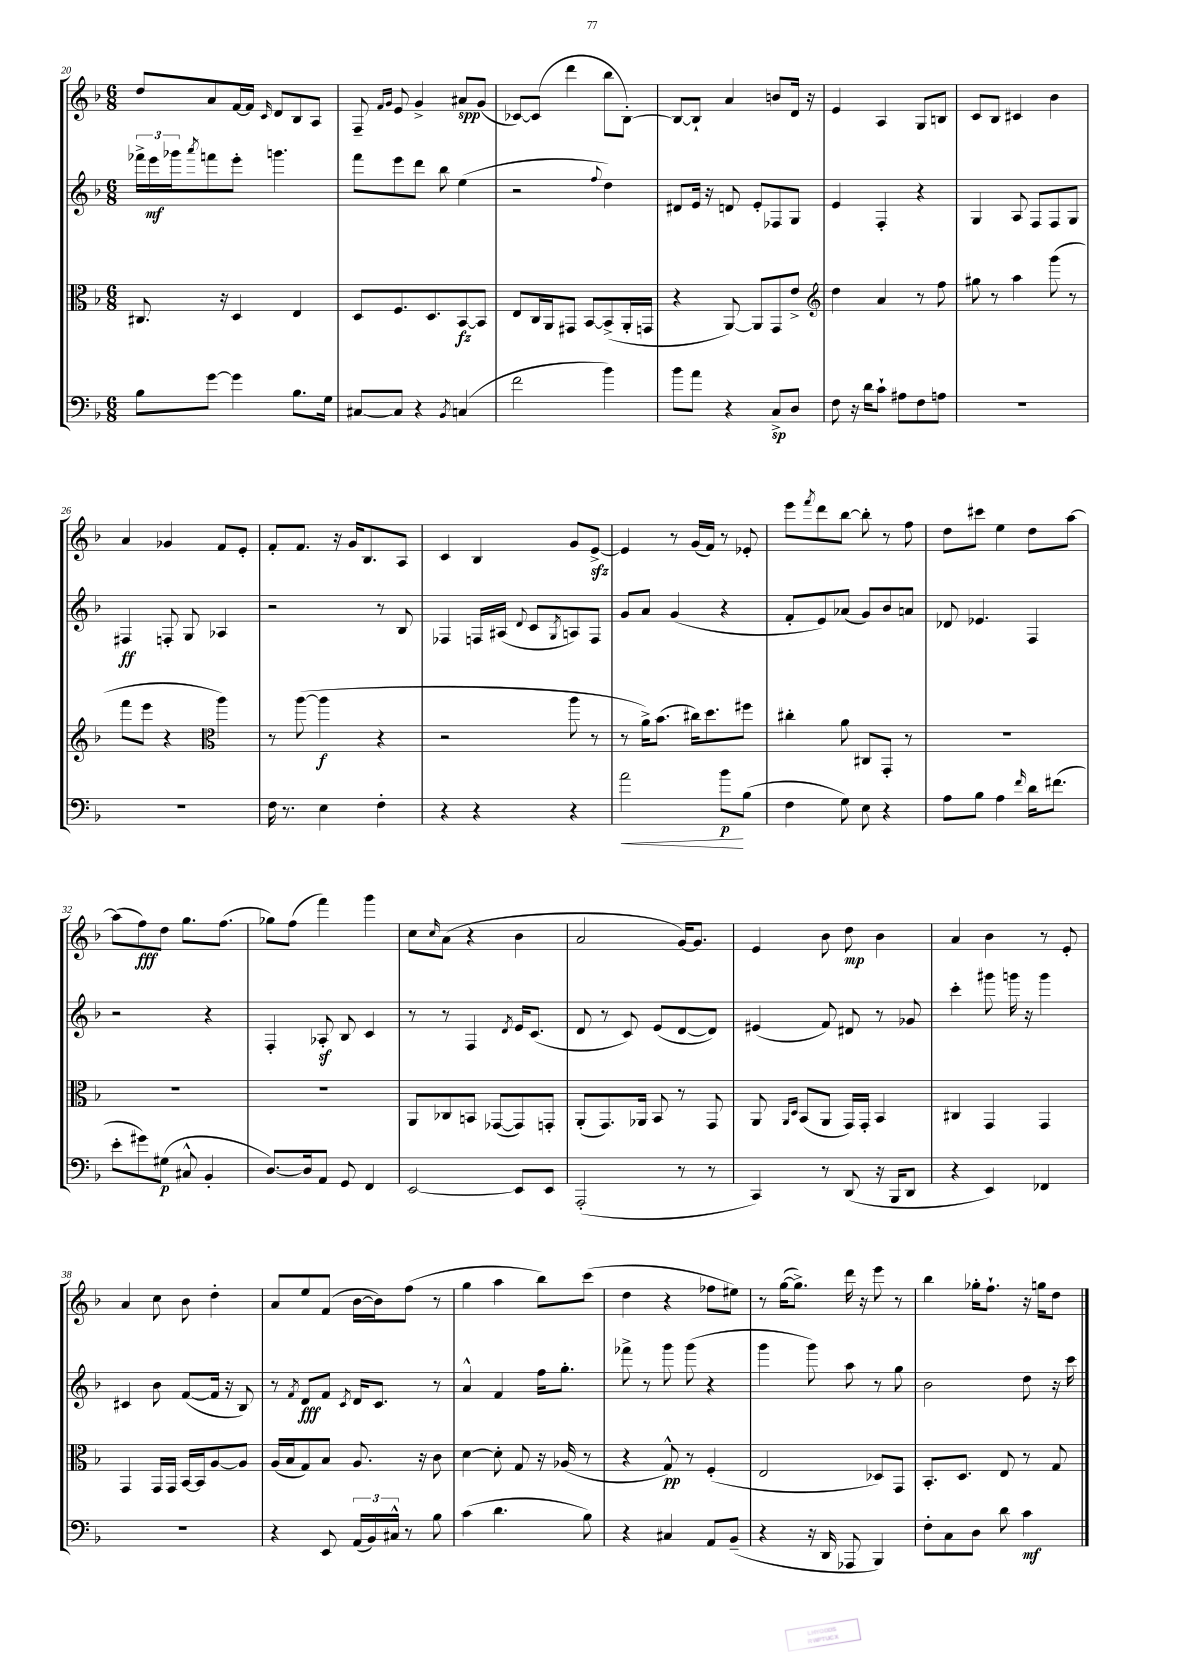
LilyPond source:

<<
\new StaffGroup <<
\new Staff = "s0" {
    \clef treble \key f \major \numericTimeSignature \time 6/8
    d''8 a'8 f'16~ f'16 \grace { c'16 } d'8 bes8 a8 |
    f8-- \grace { f'16 g'16 } e'8 g'4-> ais'8\spp g'8( |
    ces'8~) ces'8( d'''4 bes''8 bes8~-.) |
    bes8~ bes8-! a'4 b'8 d'16 r16 |
    e'4 a4 g8 b8 |
    c'8 bes8 cis'4 bes'4 |
    a'4 ges'4 f'8 e'8-. |
    f'8-. f'8. r16 g'16 bes8. a8 |
    c'4 bes4 g'8 e'8~->\sfz |
    e'4 r8 g'16( f'16) r8 ees'8-. |
    e'''8 \acciaccatura { f'''8 } d'''8 bes''8~ bes''8-. r8 f''8 |
    d''8 cis'''8 e''4 d''8 a''8~ |
    a''8( f''8\fff) d''8 g''8. f''8.( |
    ges''8) f''8( f'''4) g'''4 |
    c''8 \grace { c''16 } a'8( r4 bes'4 |
    a'2 g'16~) g'8. |
    e'4 bes'8 d''8\mp bes'4 |
    a'4 bes'4 r8 e'8-. |
    a'4 c''8 bes'8 d''4-. |
    a'8 e''8 f'8( bes'16~ bes'16) f''8( r8 |
    g''4 a''4 bes''8) c'''8( |
    d''4 r4 fes''8 eis''8) |
    r8 g''16~( g''8.->) d'''16 r16 e'''8 r8 |
    bes''4 ges''16-. f''8.-! r16 g''16 d''8 \bar "|." |
}
\new Staff = "s1" {
    \clef treble \key f \major \numericTimeSignature \time 6/8
    \tuplet 3/2 { fes'''16-> e'''16\mf ges'''16 } \acciaccatura { a'''8 } f'''8 e'''8-. g'''4. |
    f'''8 e'''8 d'''8 bes''8 e''4( |
    r2 \appoggiatura { f''8 } d''4) |
    dis'8 e'16 r16 d'8 e'8-. fes8 g8 |
    e'4 f4-. r4 |
    g4 a8 f8 f8 g8 |
    fis4\ff f8-. g8 aes4 |
    r2 r8 bes8 |
    fes4 f16 ais16( \appoggiatura { d'8 } c'8 \acciaccatura { g8 } a8) f8 |
    g'8 a'8 g'4( r4 |
    f'8-. e'8) aes'8( g'8) bes'8 a'8 |
    des'8 ees'4. f4 |
    r2 r4 |
    f4-. aes8-.\sf bes8 c'4 |
    r8 r8 f4 \acciaccatura { d'8 } e'16 c'8.( |
    d'8 r8 c'8) e'8( d'8~ d'8) |
    eis'4( f'8) dis'8 r8 ges'8 |
    c'''4-. gis'''8 g'''16 r16 g'''4 |
    cis'4 bes'8 f'8~( f'16 r16 bes8) |
    r8 \acciaccatura { f'8 } d'8\fff f'8 \acciaccatura { c'8 } d'16 c'8. r8 |
    a'4-^ f'4 f''16 g''8.-. |
    fes'''8-> r8 g'''8 g'''8( r4 |
    g'''4 g'''8) a''8 r8 g''8 |
    bes'2 d''8 r16 c'''16 \bar "|." |
}
\new Staff = "s2" {
    \clef alto \key f \major \numericTimeSignature \time 6/8
    cis8. r16 d4 e4 |
    d8 f8. d8. bes,8~\fz bes,8 |
    e8 c16 a,16 gis,8 bes,8~ bes,8->( a,16-. g,16 |
    r4 a,8~) a,8 g,8 e'8-> |
    \clef treble d''4 a'4 r8 f''8 |
    gis''8 r8 a''4 g'''8( r8 |
    f'''8 e'''8 r4 \clef alto a''4) |
    r8 a''8~( a''4\f r4 |
    r2 a''8 r8 |
    r8 a'16->) bes'8.( cis''16) d''8. fis''8 |
    cis''4-. a'8 cis8 g,8-. r8 |
    R2. |
    R2. |
    R2. |
    a,8 ces8 b,8 ges,8~( ges,8) g,8-. |
    a,8-.( g,8.) aes,16 bes,8 r8 g,8 |
    a,8 \grace { a,16 d16 } bes,8( a,8 g,16) g,16-. bes,4 |
    cis4 g,4 g,4 |
    g,4 g,16 g,16 bes,16~ bes,16 a8~ a8 |
    a16( bes16 g8) bes8 a8. r16 c'8 |
    d'4~ d'8-. g8 r16 aes16( r8 |
    r4 g8-^\pp) r8 f4-.( |
    e2 des8) g,8 |
    bes,8.-. d8. e8 r8 g8 \bar "|." |
}
\new Staff = "s3" {
    \clef bass \key f \major \numericTimeSignature \time 6/8
    bes8 g'8~ g'4 bes8. g16 |
    cis8~ cis8 r4 \acciaccatura { bes,8 } c4( |
    f'2 bes'4) |
    bes'8 a'8 r4 c8->\sp d8 |
    f8 r16 d'16 c'8-! ais8 f8 a8 |
    R2. |
    R2. |
    f16 r8. e4 f4-. |
    r4 r4 r4 |
    a'2\< bes'8\p\! bes8( |
    f4 g8) e8 r4 |
    a8 bes8 a4 \grace { f'16 } d'16 fis'8.( |
    e'8-. gis'8) gis8\p( cis8-^ bes,4-. |
    d8.~) d16 a,8 g,8 f,4 |
    e,2~ e,8 e,8 |
    a,,2-.( r8 r8 |
    c,4) r8 d,8( r16 bes,,16 d,8 |
    r4 e,4) fes,4 |
    R2. |
    r4 e,8 \tuplet 3/2 { a,16( bes,16) cis16-^ } r8 bes8 |
    c'4( d'4. bes8) |
    r4 cis4 a,8 bes,8--( |
    r4 r16 d,16 aes,,8 bes,,4) |
    f8-. c8 d8 d'8 c'4\mf \bar "|." |
}
>>
>>
\layout { \context { \Score currentBarNumber = #20 } }
